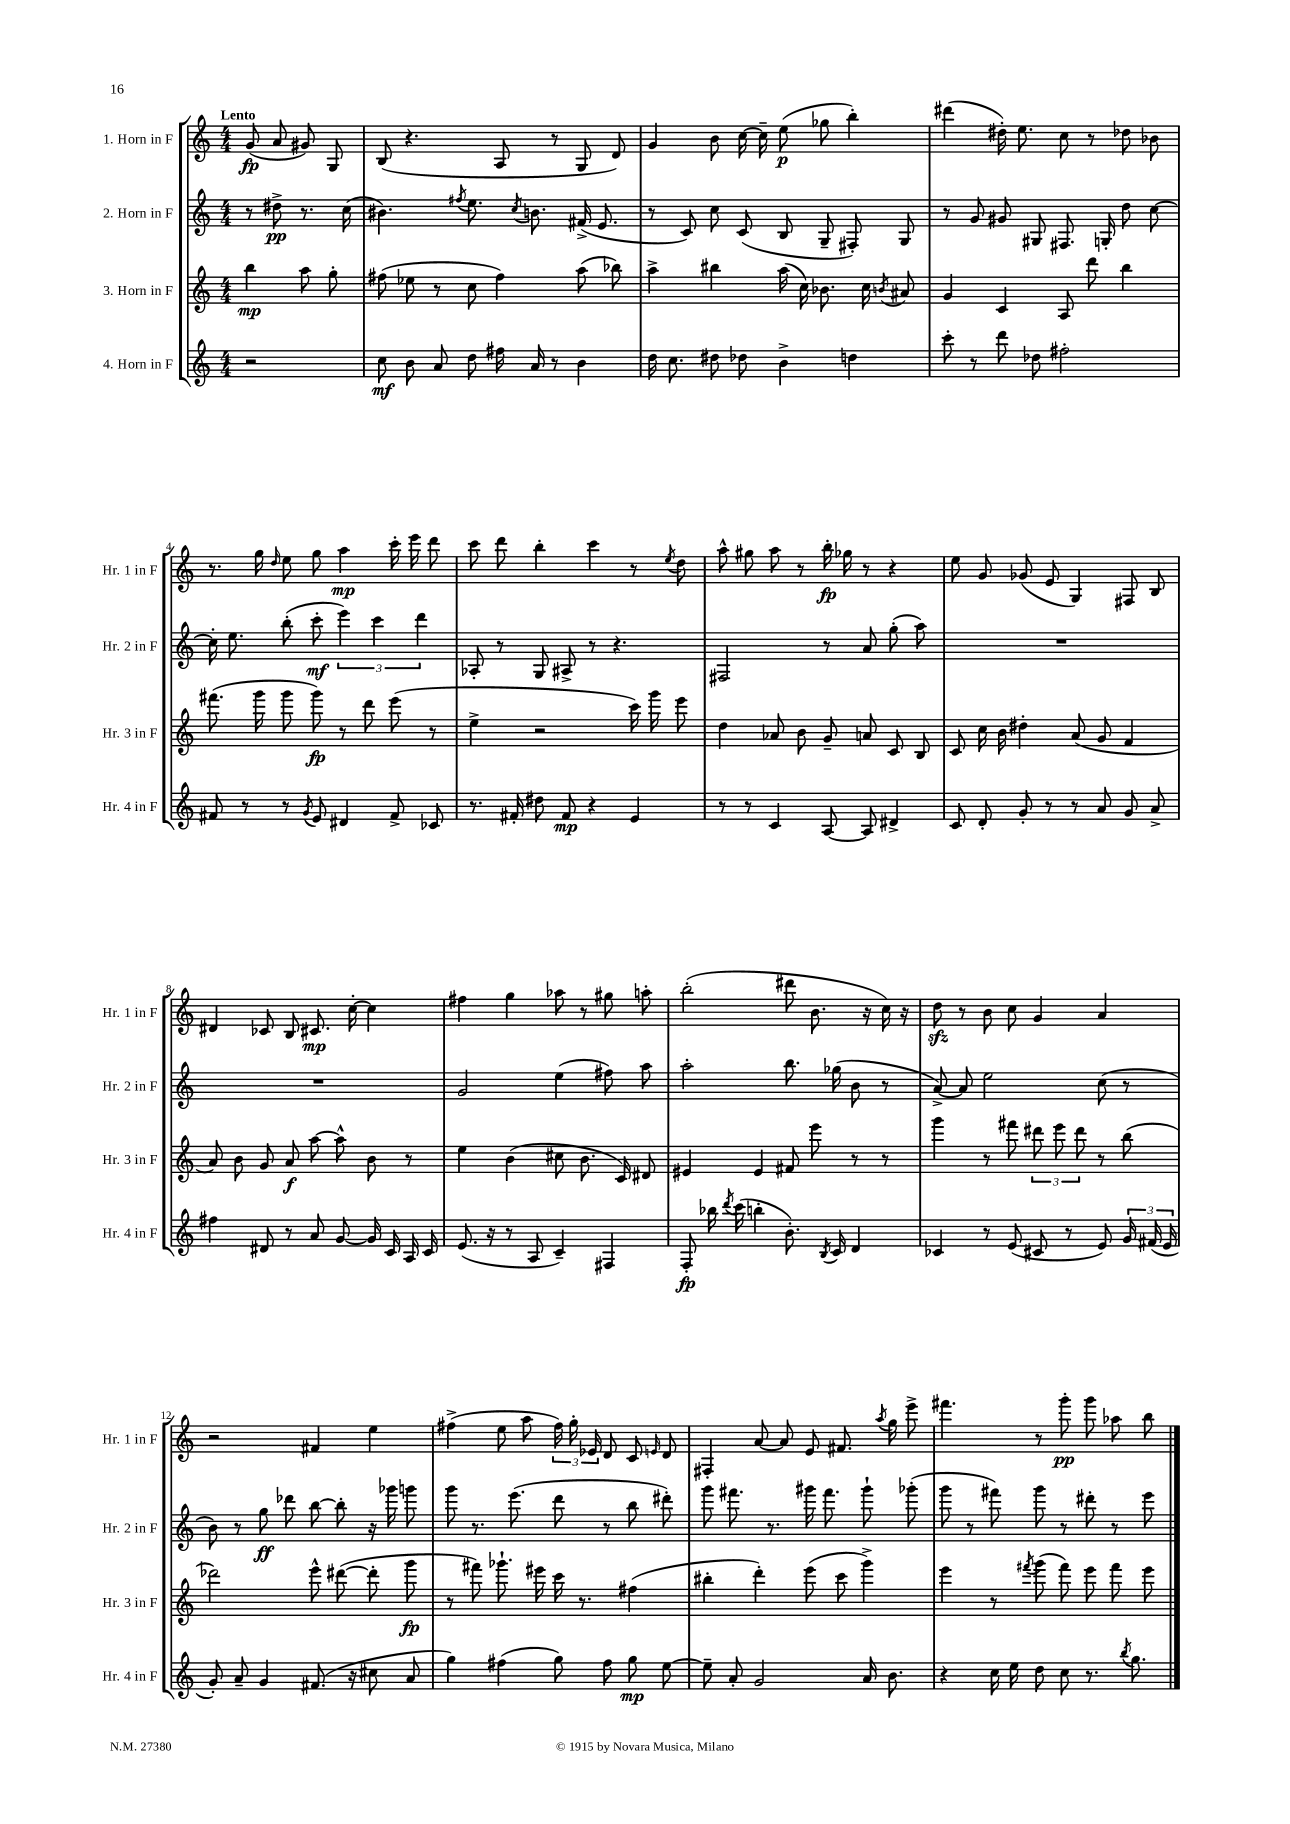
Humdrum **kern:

**kern	**dynam	**kern	**dynam	**kern	**dynam	**kern	**dynam
*part4	*part4	*part3	*part3	*part2	*part2	*part1	*part1
*staff4	*staff4	*staff3	*staff3	*staff2	*staff2	*staff1	*staff1
*I"4. Horn in F	*	*I"3. Horn in F	*	*I"2. Horn in F	*	*I"1. Horn in F	*
*I'Hr. 4 in F	*	*I'Hr. 3 in F	*	*I'Hr. 2 in F	*	*I'Hr. 1 in F	*
*clefG2	*	*clefG2	*	*clefG2	*	*clefG2	*
*k[]	*	*k[]	*	*k[]	*	*k[]	*
*M4/4	*	*M4/4	*	*M4/4	*	*M4/4	*
=	=	=	=	=	=	=	=
!	!	!	!	!	!	!LO:TX:a:B:t=Lento	!
2r	.	4bb\	mp	8r	.	(8g/	fp
.	.	.	.	8dd#X^\	pp	8a/	.
.	.	8aa\	.	8.r	.	8g#X/)	.
.	.	8gg'\	.	.	.	8G/	.
.	.	.	.	(16cc\	.	.	.
=1	=1	=1	=1	=1	=1	=1	=1
8cc\	mf	(8ff#X\	.	4.b#X\)	.	(8B/	.
8b\	.	8ee-X\	.	.	.	4.r	.
8a/	.	8r	.	.	.	.	.
.	.	.	.	8qff#X/	.	.	.
8dd\	.	8cc\	.	8.ee\	.	.	.
16ff#X\	.	4ff#\)	.	.	.	8A/	.
.	.	.	.	8qcc/	.	.	.
16a/	.	.	.	8.bn\	.	.	.
8r	.	.	.	.	.	8r	.
4b\	.	(8aa\	.	(16f#X^/	.	8G/	.
.	.	.	.	8.e/	.	.	.
.	.	8bb-X\)	.	.	.	8d/)	.
=2	=2	=2	=2	=2	=2	=2	=2
16dd\	.	4aa^\	.	8r	.	4g/	.
8.cc\	.	.	.	.	.	.	.
.	.	.	.	8c/)	.	.	.
8dd#X\	.	4bb#X\	.	8cc\	.	8b\	.
8dd-X\	.	.	.	(8c/	.	[16cc\	.
.	.	.	.	.	.	16cc~\]	.
4b^\	.	(16aa\	.	8B/	.	(8ee\	p
.	.	16cc\)	.	.	.	.	.
.	.	8.b-X\	.	8G~/	.	8gg-X\	.
4ddn\	.	.	.	8F#X'/)	.	4bb'\)	.
.	.	16cc\	.	.	.	.	.
.	.	8qbn/	.	.	.	.	.
.	.	8a#X/	.	8G/	.	.	.
=3	=3	=3	=3	=3	=3	=3	=3
8ccc'\	.	4g/	.	8r	.	(4ddd#X\	.
8r	.	.	.	8g/	.	.	.
8ddd\	.	4c/	.	8g#X/	.	16dd#X'\)	.
.	.	.	.	.	.	8.ee\	.
8dd-X\	.	.	.	8G#X/	.	.	.
2ff#X'\	.	8A/	.	8.F#X/	.	8cc\	.
.	.	8ddd\	.	.	.	8r	.
.	.	.	.	16Gn'/	.	.	.
.	.	4bb\	.	8dd\	.	8dd-X\	.
.	.	.	.	[8cc\	.	8b-X\	.
!!LO:LB:g=z
=4	=4	=4	=4	=4	=4	=4	=4
8f#X/	.	(8.fff#X\	.	16cc'\]	.	8.r	.
.	.	.	.	8.ee\	.	.	.
8r	.	.	.	.	.	.	.
.	.	16ggg\	.	.	.	16gg\	.
.	.	.	.	.	.	16qqdd/	.
8r	.	8ggg\	.	(8bb'\	.	8ee\	.
8qg/	.	.	.	.	.	.	.
8e/	.	8ggg\)	fp	8ccc'\	mf	8gg\	.
4d#X/	.	8r	.	6eee\)	.	4aa\	mp
.	.	8ddd\	.	.	.	.	.
.	.	.	.	6ccc\	.	.	.
8f#^/	.	(8eee\	.	.	.	16ccc'\	.
.	.	.	.	.	.	16eee\	.
.	.	.	.	6ddd\	.	.	.
8c-X/	.	8r	.	.	.	8ddd\	.
=5	=5	=5	=5	=5	=5	=5	=5
8.r	.	4ee^\	.	8A-X'/	.	8ccc\	.
.	.	.	.	8r	.	8ddd\	.
16f#X'/	.	.	.	.	.	.	.
8dd#X\	.	2r	.	8G/	.	4bb'\	.
8f#/	mp	.	.	8A#X^/	.	.	.
4r	.	.	.	8r	.	4ccc\	.
.	.	.	.	4.r	.	.	.
4e/	.	16ccc\)	.	.	.	8r	.
.	.	16ggg\	.	.	.	.	.
.	.	.	.	.	.	8qee/	.
.	.	8eee\	.	.	.	8dd\	.
=6	=6	=6	=6	=6	=6	=6	=6
8r	.	4dd\	.	2F#X/	.	8aa^^\	.
8r	.	.	.	.	.	8gg#X\	.
4c/	.	8a-X/	.	.	.	8aa\	.
.	.	8b\	.	.	.	8r	.
[8A/	.	8g~/	.	8r	.	16bb'\	fp
.	.	.	.	.	.	16gg-X\	.
8A/]	.	8an/	.	8a/	.	8r	.
4d#X^/	.	8c/	.	(8gg'\	.	4r	.
.	.	8B/	.	8aa\)	.	.	.
=7	=7	=7	=7	=7	=7	=7	=7
8c/	.	8c/	.	1r	.	8ee\	.
8d'/	.	16cc\	.	.	.	8g/	.
.	.	16b\	.	.	.	.	.
8g'/	.	4dd#X'\	.	.	.	(8g-X/	.
8r	.	.	.	.	.	8e/	.
8r	.	(8a/	.	.	.	4G/)	.
8a/	.	8g/	.	.	.	.	.
8g/	.	4f/	.	.	.	8F#X/	.
8a^/	.	.	.	.	.	8B/	.
!!LO:LB:g=z
=8	=8	=8	=8	=8	=8	=8	=8
4ff#X\	.	8a/)	.	1r	.	4d#X/	.
.	.	8b\	.	.	.	.	.
8d#X/	.	8g/	.	.	.	8c-X/	.
8r	.	8a/	f	.	.	8B/	.
8a/	.	[8aa\	.	.	.	8.c#X/	mp
[8g/	.	8aa^^\]	.	.	.	.	.
.	.	.	.	.	.	[16cc'\	.
16g/]	.	8b\	.	.	.	4cc\]	.
16c/	.	.	.	.	.	.	.
16A/	.	8r	.	.	.	.	.
16c/	.	.	.	.	.	.	.
=9	=9	=9	=9	=9	=9	=9	=9
(8.e/	.	4ee\	.	2g/	.	4ff#X\	.
16r	.	.	.	.	.	.	.
8r	.	(4b\	.	.	.	4gg\	.
8A/	.	.	.	.	.	.	.
4c~/)	.	8cc#X\	.	(4ee\	.	8aa-X\	.
.	.	8.b\	.	.	.	8r	.
4F#X/	.	.	.	8ff#X\)	.	8gg#X\	.
.	.	16c/)	.	.	.	.	.
.	.	8d#X/	.	8aa\	.	8aan'\	.
=10	=10	=10	=10	=10	=10	=10	=10
8F'/	fp	4e#X/	.	2aa'\	.	(2bb'\	.
16bb-X\	.	.	.	.	.	.	.
8qddd/	.	.	.	.	.	.	.
(16ccc\	.	.	.	.	.	.	.
4bbn'\	.	4e#/	.	.	.	.	.
8.b'\)	.	8f#X/	.	8.bb\	.	8ddd#X\	.
.	.	8eee\	.	.	.	8.b\	.
8qB/	.	.	.	.	.	.	.
16c/	.	.	.	(16gg-X\	.	.	.
4d/	.	8r	.	8b\	.	.	.
.	.	.	.	.	.	16r	.
.	.	8r	.	8r	.	16cc\)	.
.	.	.	.	.	.	16r	.
=11	=11	=11	=11	=11	=11	=11	=11
4c-X/	.	4ggg\	.	[8a^/)	.	8ddzz\	.
.	.	.	.	8a/]	.	8r	.
8r	.	8r	.	2ee\	.	8b\	.
(8e/	.	8fff#X\	.	.	.	8cc\	.
8c#X/	.	12ddd#X\	.	.	.	4g/	.
.	.	12eee\	.	.	.	.	.
8r	.	.	.	.	.	.	.
.	.	12ddd#\	.	.	.	.	.
8e/)	.	8r	.	(8cc\	.	4a/	.
24g/	.	(8bb\	.	8r	.	.	.
(24f#X/	.	.	.	.	.	.	.
24e/	.	.	.	.	.	.	.
!!LO:LB:g=z
=12	=12	=12	=12	=12	=12	=12	=12
8g'/)	.	2ddd-X\)	.	8b\)	.	2r	.
8a~/	.	.	.	8r	.	.	.
4g/	.	.	.	8gg\	ff	.	.
.	.	.	.	8ddd-X\	.	.	.
(8.f#X/	.	8eee^^\	.	[8bb\	.	4f#X/	.
.	.	([8ddd#X\	.	8bb'\]	.	.	.
16r	.	.	.	.	.	.	.
8cc#X\	.	8ddd#'\]	.	16r	.	4ee\	.
.	.	.	.	16ggg-X\	.	.	.
8a/	.	8ggg\	fp	8gggn\	.	.	.
=13	=13	=13	=13	=13	=13	=13	=13
4gg\)	.	8r	.	8ggg\	.	(4ff#X^\	.
.	.	8fff#X\)	.	8.r	.	.	.
(4ff#X\	.	8.ggg-X`\	.	.	.	8ee\	.
.	.	.	.	(8.eee\	.	.	.
.	.	.	.	.	.	8aa\	.
.	.	16eee#X\	.	.	.	.	.
8gg\)	.	16ccc\	.	8ddd\	.	24ff#\)	.
.	.	.	.	.	.	24gg'\	.
.	.	8.r	.	.	.	.	.
.	.	.	.	.	.	24e-X/	.
8ff#\	.	.	.	8r	.	8d/	.
8gg\	mp	(4ff#X\	.	8bb\	.	8c/	.
.	.	.	.	.	.	16qqen/	.
[8ee\	.	.	.	8ddd#X'\)	.	8d/	.
=14	=14	=14	=14	=14	=14	=14	=14
8ee~\]	.	4bb#X'\	.	8ggg\	.	4F#X'/	.
8a'/	.	.	.	8.fff#X\	.	.	.
2g/	.	4ddd'\)	.	.	.	[8a/	.
.	.	.	.	8.r	.	.	.
.	.	.	.	.	.	8a/]	.
.	.	(8eee\	.	16ggg#X\	.	8e/	.
.	.	.	.	8.fff#\	.	.	.
.	.	8ccc\	.	.	.	8.f#X/	.
16a/	.	4ggg^\)	.	8ggg#`\	.	.	.
.	.	.	.	.	.	8qaa/	.
8.b\	.	.	.	.	.	16gg\	.
.	.	.	.	(8ggg-X'\	.	8eee^\	.
=15	=15	=15	=15	=15	=15	=15	=15
4r	.	4eee\	.	8ggg\	.	4.fff#X\	.
.	.	.	.	8r	.	.	.
16cc\	.	8r	.	8fff#X\)	.	.	.
16ee\	.	.	.	.	.	.	.
.	.	8qfff#X/	.	.	.	.	.
8dd\	.	(8ggg\	.	8ggg\	.	8r	.
8cc\	.	8fff#\)	.	8r	.	8ggg'\	pp
8.r	.	8eee\	.	8ddd#X'\	.	8ggg\	.
.	.	8fff#\	.	8r	.	8aa-X\	.
8qbb/	.	.	.	.	.	.	.
8.gg\	.	.	.	.	.	.	.
.	.	8eee\	.	8eee\	.	8bb\	.
==	==	==	==	==	==	==	==
*-	*-	*-	*-	*-	*-	*-	*-
